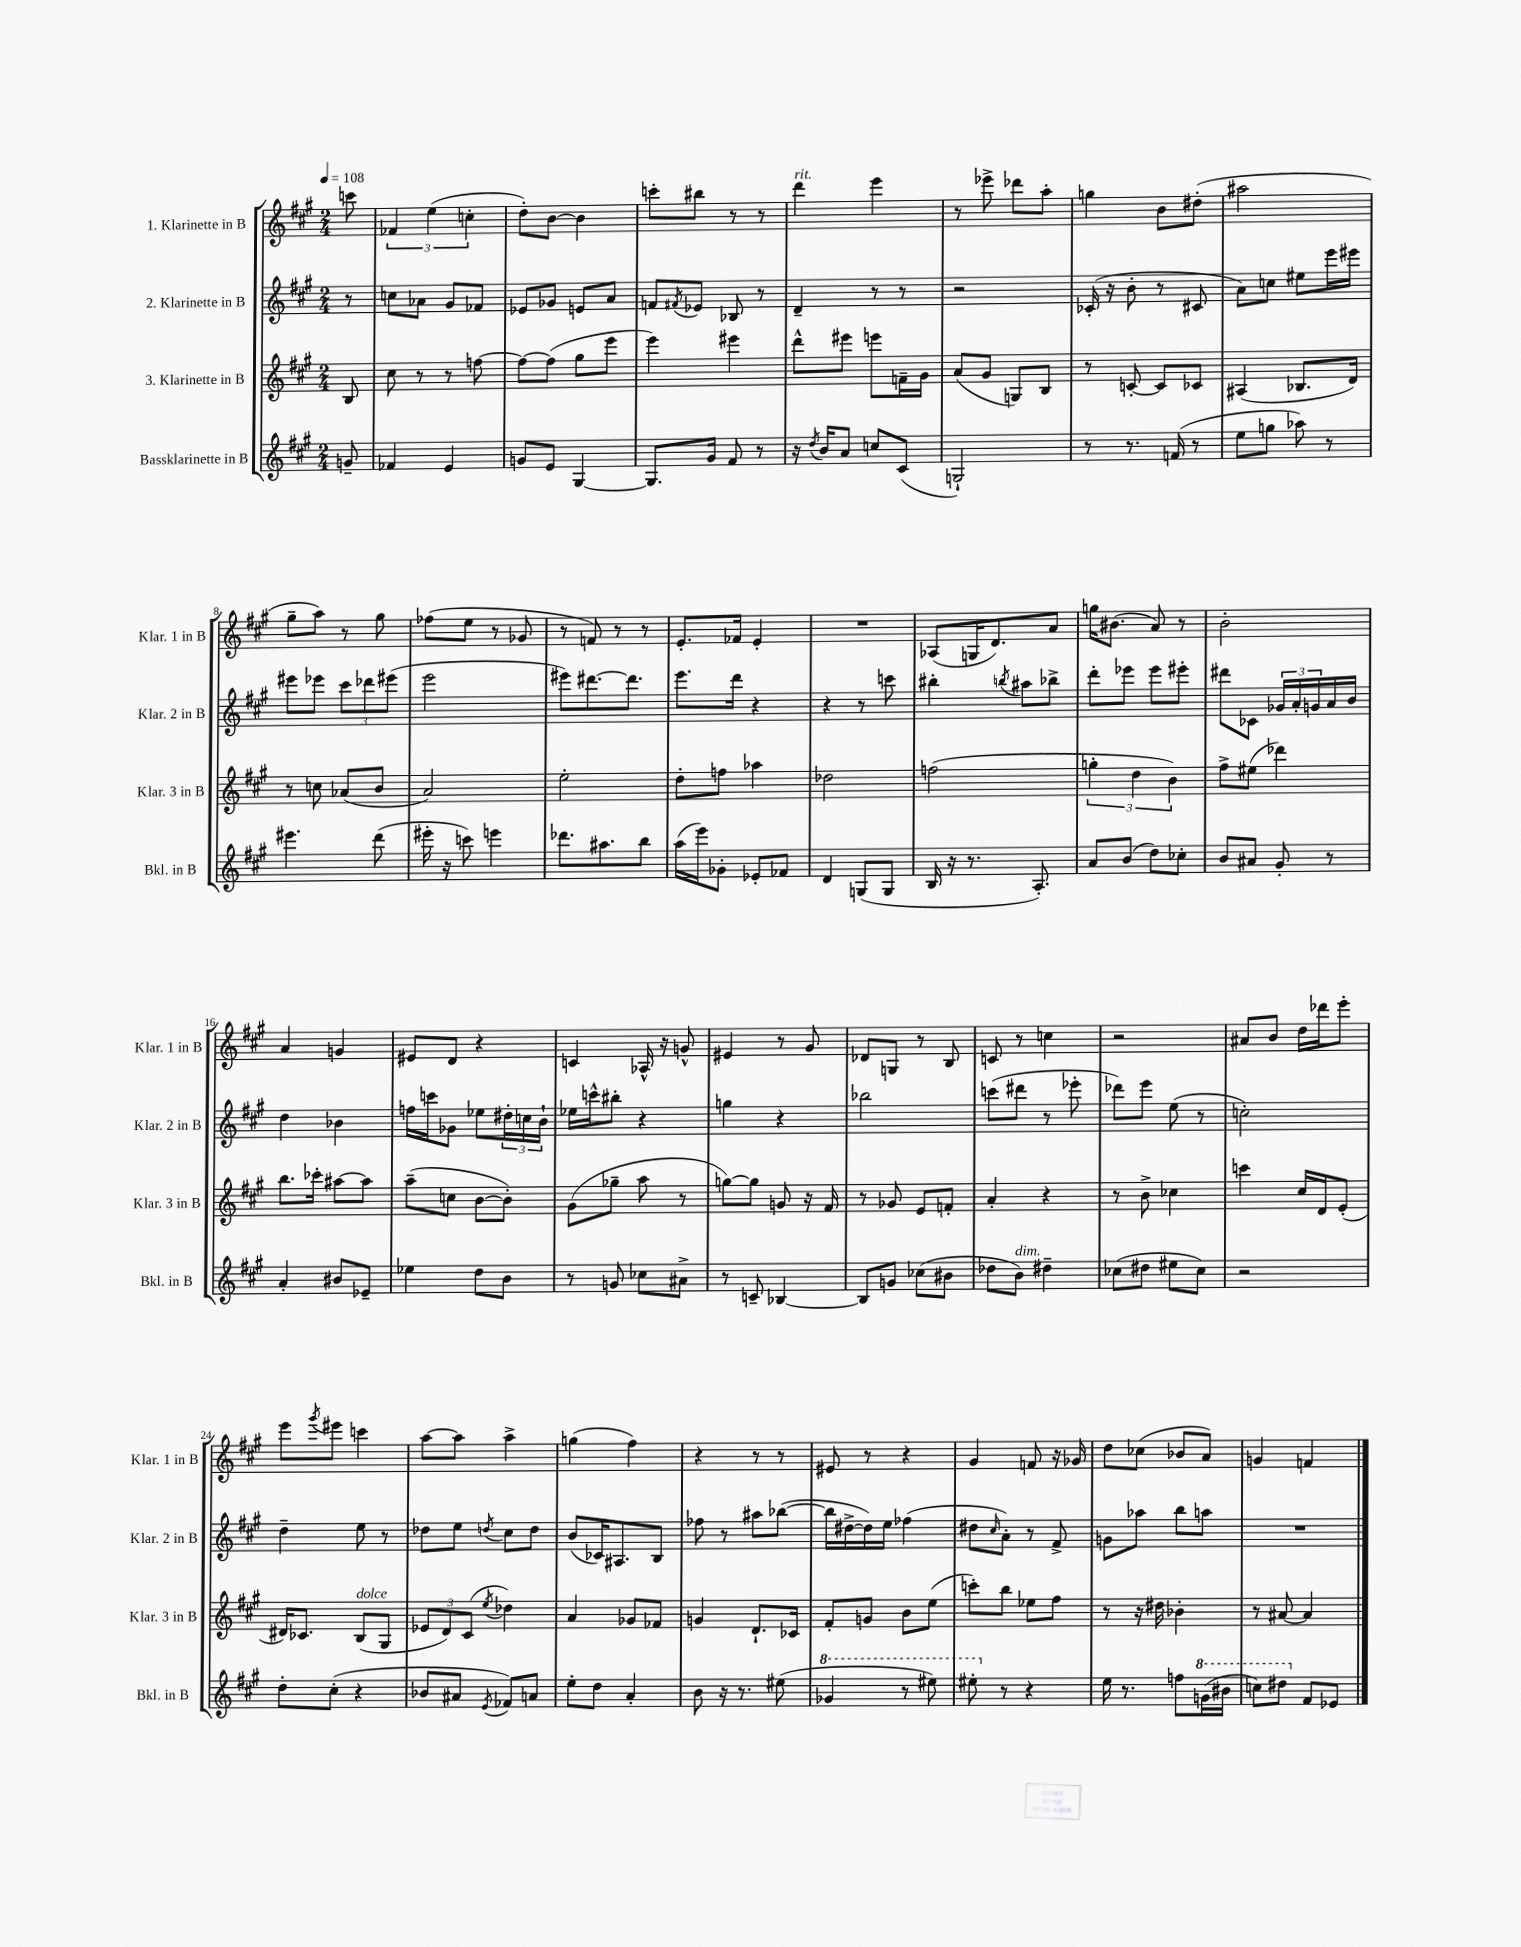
<<
\new StaffGroup <<
\new Staff = "s0" \with { instrumentName = "1. Klarinette in B" shortInstrumentName = "Klar. 1 in B" } {
    \clef treble \key a \major \numericTimeSignature \time 2/4 \partial 8 \tempo 4 = 108
    c'''8 |
    \tuplet 3/2 { fes'4 e''4( c''4-. } |
    d''8-.) b'8~ b'4 |
    c'''8-. bis''8 r8 r8 |
    d'''4^\markup { \italic "rit." } e'''4 |
    r8 ees'''8-> des'''8 a''8-. |
    g''4 b'8 dis''8-.( |
    ais''2 |
    gis''8-- a''8) r8 gis''8 |
    fes''8( e''8 r8 ges'8 |
    r8 f'8) r8 r8 |
    e'8.-. fes'16 e'4-. |
    R2 |
    aes8( g16 d'8.) a'8 |
    g''16 bis'8.( a'8) r8 |
    b'2-. |
    a'4 g'4 |
    eis'8 d'8 r4 |
    c'4 aes16-^ r16 g'8-^ |
    eis'4 r8 gis'8 |
    des'8 g8 r8 b8 |
    c'8 r8 c''4 |
    r2 |
    ais'8 b'8 d''16 des'''16 e'''8-. |
    e'''8 \acciaccatura { gis'''8 } eis'''8 c'''4 |
    a''8~ a''8 a''4-> |
    g''4( fis''4) |
    r4 r8 r8 |
    eis'8 r8 r4 |
    gis'4 f'8 r16 ges'16 |
    d''8 ces''8( bes'8 a'8) |
    g'4 f'4 \bar "|." |
}
\new Staff = "s1" \with { instrumentName = "2. Klarinette in B" shortInstrumentName = "Klar. 2 in B" } {
    \clef treble \key a \major \numericTimeSignature \time 2/4 \partial 8
    r8 |
    c''8 aes'8 gis'8 fes'8 |
    ees'8 ges'8 e'8 a'8 |
    f'8 \acciaccatura { fis'8 } ees'8 bes8 r8 |
    d'4-- r8 r8 |
    r2 |
    ces'16-.( r16 b'8-. r8 cis'8 |
    a'8) c''8 eis''8 e'''16 eis'''16 |
    eis'''8 ees'''8 \tuplet 3/2 { cis'''8 des'''8 eis'''8( } |
    e'''2 |
    eis'''8) dis'''8.~ dis'''8. |
    e'''8. d'''16 r4 |
    r4 r8 c'''8 |
    bis''4-. \acciaccatura { b''8 } ais''8 bes''8-> |
    d'''8-. ees'''8 ees'''8 eis'''8-. |
    dis'''8 ces'8 \tuplet 3/2 { ges'16 a'16-. g'16 } a'16 b'16 |
    d''4 bes'4 |
    f''16 c'''16 ges'8 ees''8 \tuplet 3/2 { dis''16-. c''16 b'16-! } |
    ees''16 c'''16-^ bis''8-. r4 |
    g''4 r4 |
    bes''2 |
    c'''8( dis'''8 r8 ees'''8-. |
    des'''8) e'''8 e''8( r8 |
    c''2-.) |
    d''4-- e''8 r8 |
    des''8 e''8 \acciaccatura { d''8 } cis''8 d''8 |
    b'8( ces'16) ais8. b8 |
    fes''8 r8 ais''8 bes''8~( |
    bes''16 dis''16~-> dis''16) e''16 fes''4( |
    dis''8 \grace { cis''16 } a'8-.) r8 fis'8-> |
    g'8 aes''8 b''8 a''8 |
    R2 \bar "|." |
}
\new Staff = "s2" \with { instrumentName = "3. Klarinette in B" shortInstrumentName = "Klar. 3 in B" } {
    \clef treble \key a \major \numericTimeSignature \time 2/4 \partial 8
    b8 |
    cis''8 r8 r8 f''8~ |
    f''8~ f''8( gis''8 e'''8 |
    e'''4) eis'''4 |
    d'''8-^ eis'''8 e'''8 f'16-- gis'16 |
    a'8( gis'8 g8) b8 |
    r8 c'8~-. c'8 ces'8 |
    ais4( bes8. d'16) |
    r8 c''8 aes'8( b'8 |
    a'2) |
    e''2-. |
    d''8-. f''8 aes''4 |
    des''2 |
    f''2( |
    \tuplet 3/2 { g''4-. d''4 b'4) } |
    fis''8-> eis''8( des'''4) |
    b''8. ces'''16-. ais''8~ ais''8 |
    a''8--( c''8 b'8~ b'8-.) |
    gis'8( ges''8-- a''8 r8 |
    g''8~) g''8 g'8 r16 fis'16 |
    r8 ges'8 e'8 f'8-. |
    a'4-. r4 |
    r8 b'8-> ces''4 |
    c'''4 cis''16 d'16 e'8-.( |
    dis'16) ces'8. b8^\markup { \italic "dolce" }( gis8 |
    \tuplet 3/2 { ees'8 d'8) cis'8( } \acciaccatura { e''8 } des''4) |
    a'4 ges'8 fes'8 |
    g'4 d'8.-! ces'16 |
    fis'8-. g'8 b'8 e''8( |
    c'''8-.) b''8 ees''8 fis''8 |
    r8 r16 dis''16 bes'4-. |
    r8 ais'8~ ais'4 \bar "|." |
}
\new Staff = "s3" \with { instrumentName = "Bassklarinette in B" shortInstrumentName = "Bkl. in B" } {
    \clef treble \key a \major \numericTimeSignature \time 2/4 \partial 8
    g'8-- |
    fes'4 e'4 |
    g'8 e'8 gis4~ |
    gis8. gis'16 fis'8 r8 |
    r16 \acciaccatura { d''8 } b'16 a'8 c''8 cis'8( |
    g2-!) |
    r8 r8. f'16( r8 |
    e''8 g''8 aes''8) r8 |
    eis'''4. d'''8( |
    eis'''16-. r16 c'''8) e'''4 |
    des'''8. ais''8. b''8 |
    a''16( e'''16) ges'8-. ees'8-. fes'8 |
    d'4 g8( g8 |
    b16 r16 r8. a8.-.) |
    a'8 b'8( d''8) ces''8-. |
    b'8 ais'8 gis'8-. r8 |
    a'4-. bis'8 ees'8-- |
    ees''4 d''8 b'8 |
    r8 g'8 ces''8 ais'8-> |
    r8 c'8-- bes4~ |
    bes8 g'8 ces''8( bis'8 |
    des''8 b'8^\markup { \italic "dim." }) dis''4-- |
    ces''8( dis''8 eis''8 ces''8) |
    r2 |
    d''8-. cis''8-.( r4 |
    bes'8 ais'8 \acciaccatura { e'8 } fes'8) a'8 |
    e''8-. d''8 a'4-. |
    b'8 r16 r8. eis''8( |
    \ottava #1 ges''4 r8 eis'''8) |
    eis'''8-. \ottava #0 r8 r4 |
    e''16 r8. f''8 \ottava #1 g''16( bis''16 |
    c'''8) dis'''8 \ottava #0 fis'8 ees'8 \bar "|." |
}
>>
>>
